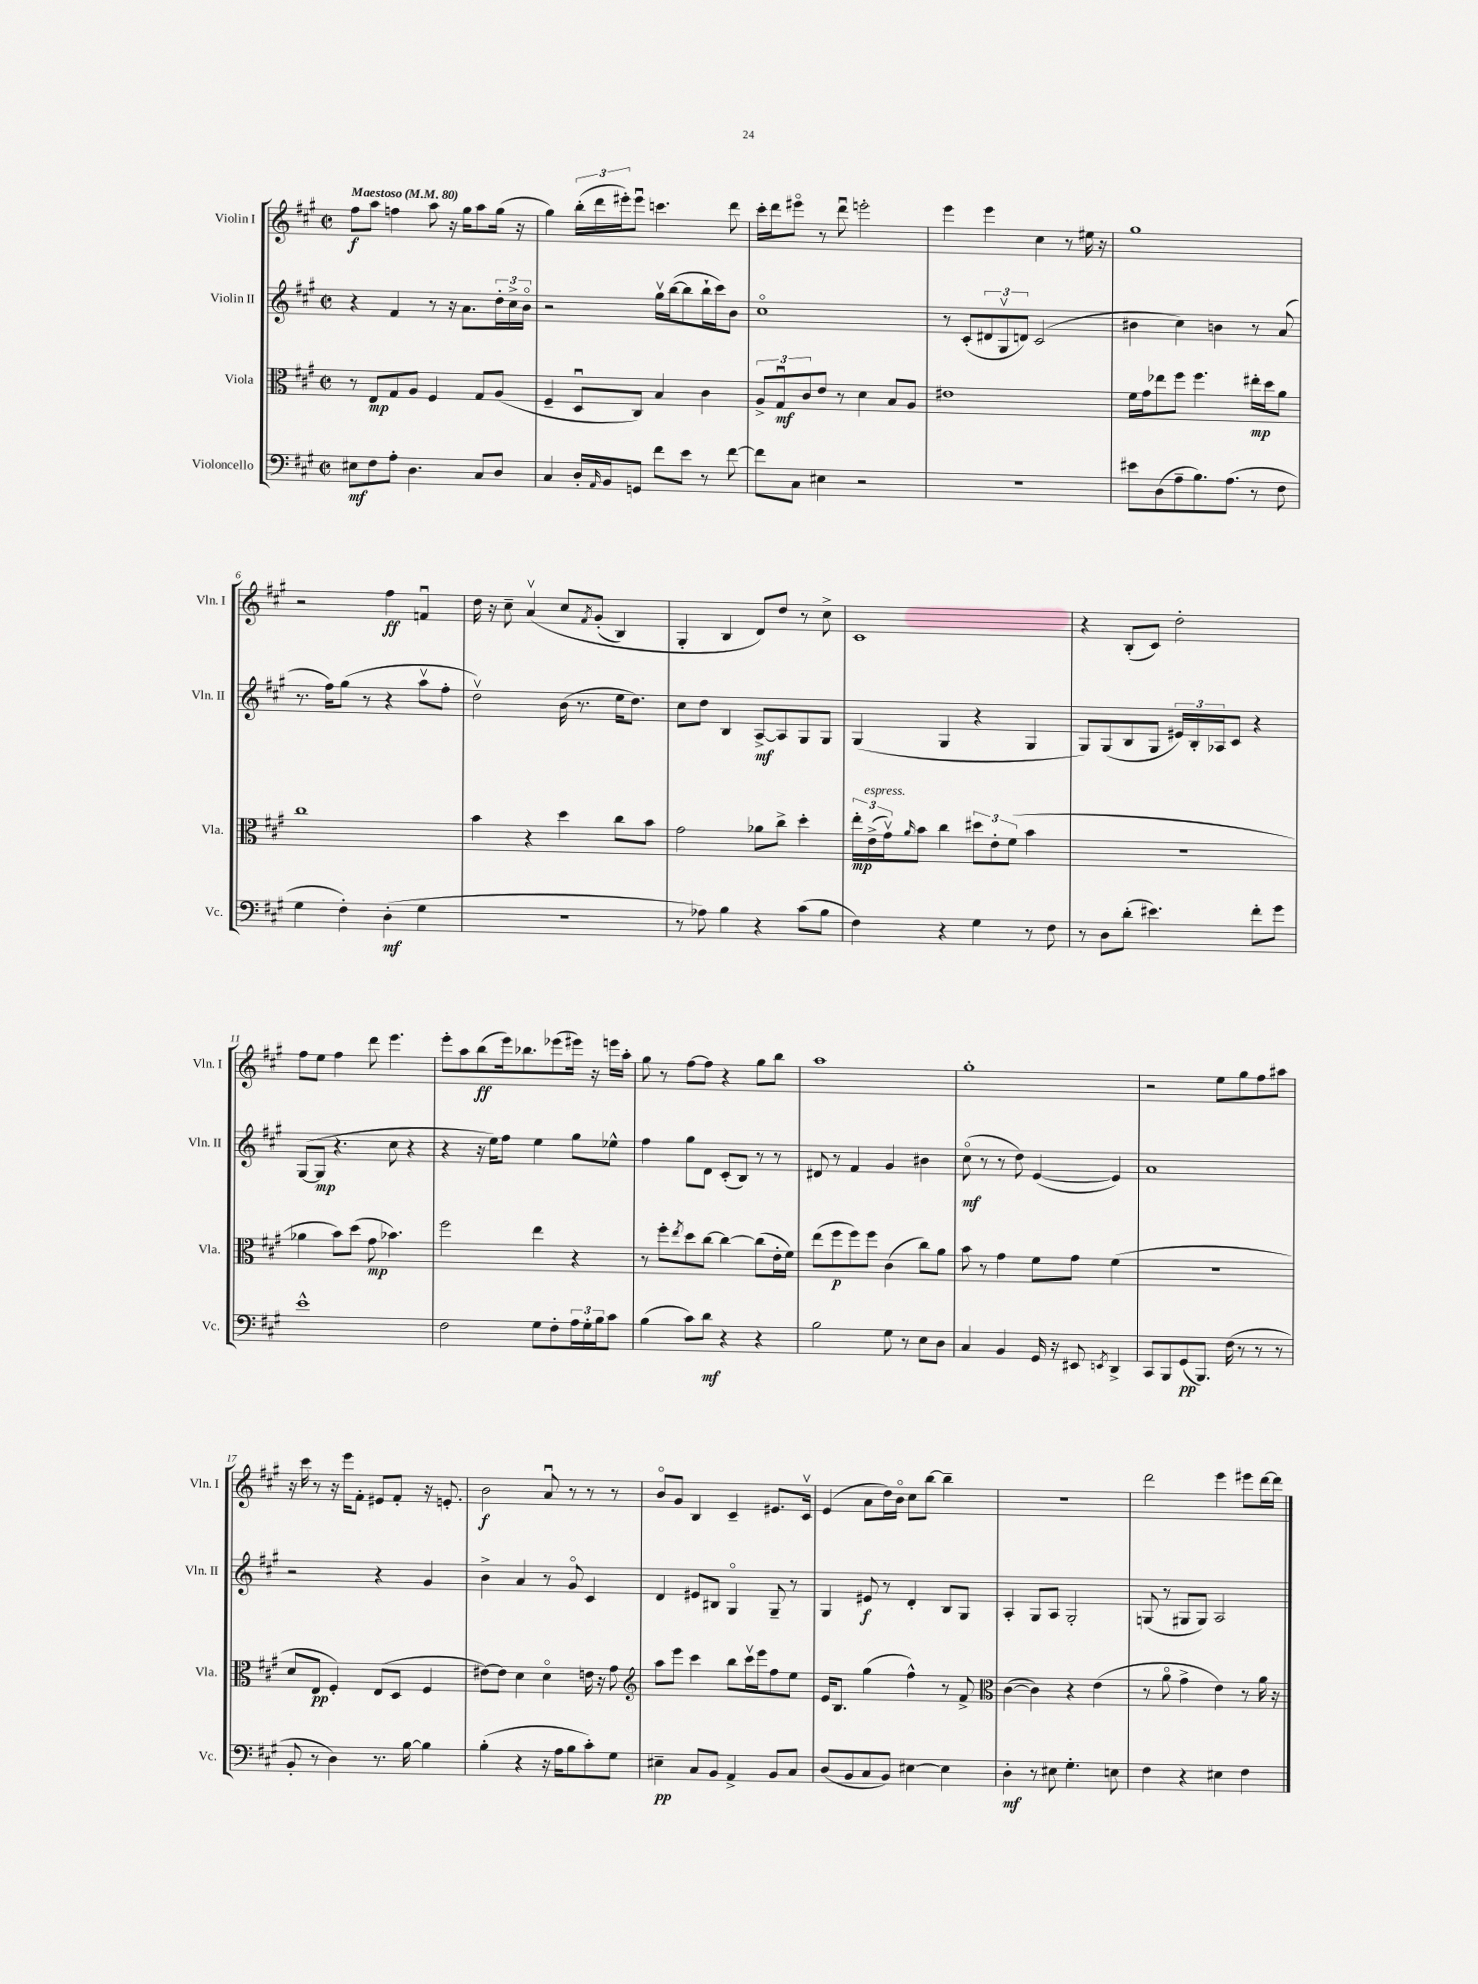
<<
\new StaffGroup <<
\new Staff = "s0" \with { instrumentName = "Violin I" shortInstrumentName = "Vln. I" } {
    \clef treble \key a \major \defaultTimeSignature \time 2/2 \tempo "Maestoso" 4 = 80
    fis''8\f a''8 f''4 a''8 r16 gis''16 a''8 gis''16( r16 |
    gis''4) \tuplet 3/2 { b''16-.( d'''16 eis'''16-.) } eis'''8\downbow c'''4. d'''8 |
    cis'''16-. d'''16 eis'''8\flageolet r8 d'''8\downbow e'''2-. |
    e'''4 e'''4 cis''4 r8 eis''16 r16 |
    gis''1 |
    r2 fis''4\ff f'4\downbow |
    d''16 r16 cis''8-- a'4\upbow\( cis''8 \acciaccatura { fis'8 } gis'8-.( b4) |
    gis4-. b4 d'8\) d''8 r8 cis''8-> |
    cis'1 |
    r4 b8-.( cis'8) d''2-. |
    fis''8 e''8 fis''4 d'''8 e'''4. |
    e'''8-. a''8 b''8\ff( e'''16) bes''8. ees'''8( eis'''16) r16 e'''16 a''16-. |
    gis''8 r8 fis''8~ fis''8 r4 gis''8 b''8 |
    a''1 |
    gis''1-. |
    r2 e''8 gis''8 fis''8 ais''8 |
    r16 cis'''16 r8 r16 e'''16 fis'8-. eis'8 fis'8-. r16 e'8.-. |
    b'2\f a'8\downbow r8 r8 r8 |
    b'8\flageolet gis'8 b4 cis'4-- eis'8. cis'16\upbow |
    e'4( a'8 d''16) b'16\flageolet cis''8 b''8~ b''4-- |
    R1 |
    d'''2 e'''4 eis'''8 d'''16~ d'''16 \bar "|." |
}
\new Staff = "s1" \with { instrumentName = "Violin II" shortInstrumentName = "Vln. II" } {
    \clef treble \key a \major \defaultTimeSignature \time 2/2
    r4 fis'4 r8 r16 a'8. \tuplet 3/2 { d''16-. cis''16-> b'16\flageolet } |
    r2 gis''16\upbow b''16~( b''8 b''16-! cis'''16) b'8 |
    cis''1\flageolet |
    r8 cis'8-.( \tuplet 3/2 { dis'8 gis8\upbow d'8) } cis'2( |
    bis'4 cis''4) b'4 r8 a'8( |
    r8. fis''16) gis''8( r8 r4 a''8\upbow fis''8-. |
    d''2\upbow) b'16( r8. e''16 d''8.) |
    cis''8 d''8 b4 a8~->\mf a8 gis8 gis8 |
    gis4( gis4 r4 gis4 |
    gis8) gis8( b8 gis8 \tuplet 3/2 { eis'16) b16-. aes16 } cis'8 r4 |
    gis8~( gis8\mp r4. cis''8 r4 |
    r4 r16 e''16) fis''8 e''4 gis''8 ees''8-^ |
    fis''4 gis''8 d'8 cis'8-.( b8) r8 r8 |
    dis'8 r8 fis'4 gis'4 bis'4 |
    cis''8\flageolet\mf( r8 r8 d''8) e'4~( e'4) |
    a'1 |
    r2 r4 gis'4 |
    b'4-> a'4 r8 gis'8\flageolet cis'4 |
    d'4 eis'8 bis8 gis4\flageolet gis8-- r8 |
    gis4 eis'8\f r8 d'4-. b8 gis8 |
    a4-. gis8 a8 gis2-. |
    g8( r8 gis8 gis8) a2 \bar "|." |
}
\new Staff = "s2" \with { instrumentName = "Viola" shortInstrumentName = "Vla." } {
    \clef alto \key a \major \defaultTimeSignature \time 2/2
    r8 e8\mp gis8 a8 fis4 gis8 a8( |
    fis4-- d8\downbow cis8) b4 cis'4 |
    \tuplet 3/2 { a8-> gis8\downbow\mf cis'8 } e'8 r8 d'4 b8 a8 |
    eis'1 |
    fis'16 gis'16 ees''8 fis''8 fis''4. eis''16-.\mp d''16 a'8 |
    cis''1 |
    b'4 r4 d''4 cis''8 b'8 |
    gis'2 aes'8 cis''8-> d''4-. |
    \tuplet 3/2 { e''16-.\mp e'16->^\markup { \italic "espress." }( gis'16\upbow) } \grace { a'16 } b'8 cis''4 \tuplet 3/2 { dis''8 e'8-. fis'8( } b'4 |
    r1 |
    aes'4 b'8) d''8( gis'8\mp bes'4.) |
    fis''2 e''4 r4 |
    r8 fis''8-. \acciaccatura { e''8 } d''8 cis''8~ cis''4~ cis''8( e'16-. fis'16) |
    e''8( fis''8\p fis''8) fis''8 cis'4( cis''8) a'8 |
    b'8 r8 gis'4 fis'8 gis'8 fis'4( |
    R1 |
    d'8 e8\pp fis4-.) e8( d8 fis4 |
    eis'8~) eis'8 d'4 d'4\flageolet e'16 r16 gis'8 |
    \clef treble a''8 e'''8 cis'''4 b''8 cis'''16\upbow e'''16 fis''8 e''8 |
    e'16 b8. gis''4( fis''4-^) r8 fis'8-> |
    \clef alto cis'4~( cis'4) r4 e'4( |
    r8 a'8\flageolet gis'4-> e'4) r8 a'16 r16 \bar "|." |
}
\new Staff = "s3" \with { instrumentName = "Violoncello" shortInstrumentName = "Vc." } {
    \clef bass \key a \major \defaultTimeSignature \time 2/2
    eis8\mf fis8 a8-. d4. cis8 d8 |
    cis4 d16-. \grace { a,16 } b,16 g,8 fis'8 e'8 r8 fis'8~ |
    fis'8 cis8 eis4 r2 |
    r1 |
    eis'8 d8( a8-- b8.) a8.( r8 fis8 |
    gis4 fis4-.) d4-.\mf( gis4 |
    R1 |
    r8 aes8) b4 r4 cis'8( b8 |
    fis4) r4 gis4 r8 fis8 |
    r8 d8 d'8-.( eis'4.) fis'8-. gis'8 |
    e'1-^ |
    fis2 gis8 fis8-. \tuplet 3/2 { a16 gis16-. b16 } cis'8 |
    b4( cis'8) d'8\mf r4 r4 |
    b2 gis8 r8 e8 d8 |
    cis4 b,4 gis,16 r16 eis,8 \acciaccatura { e,8 } d,4-> |
    cis,8 b,,8 gis,8\pp( b,,8.) fis16( r8 r8 r8 |
    b,8-. r8 d4) r8. b16~ b4 |
    b4-.( r4 r16 a16 b8 cis'8-.) gis8 |
    eis4--\pp cis8 b,8 a,4-> b,8 cis8 |
    d8( b,8 cis8 b,8) eis4~ eis4 |
    d4-.\mf r8 eis8 gis4.-. e8 |
    fis4 r4 eis4 fis4 \bar "|." |
}
>>
>>
